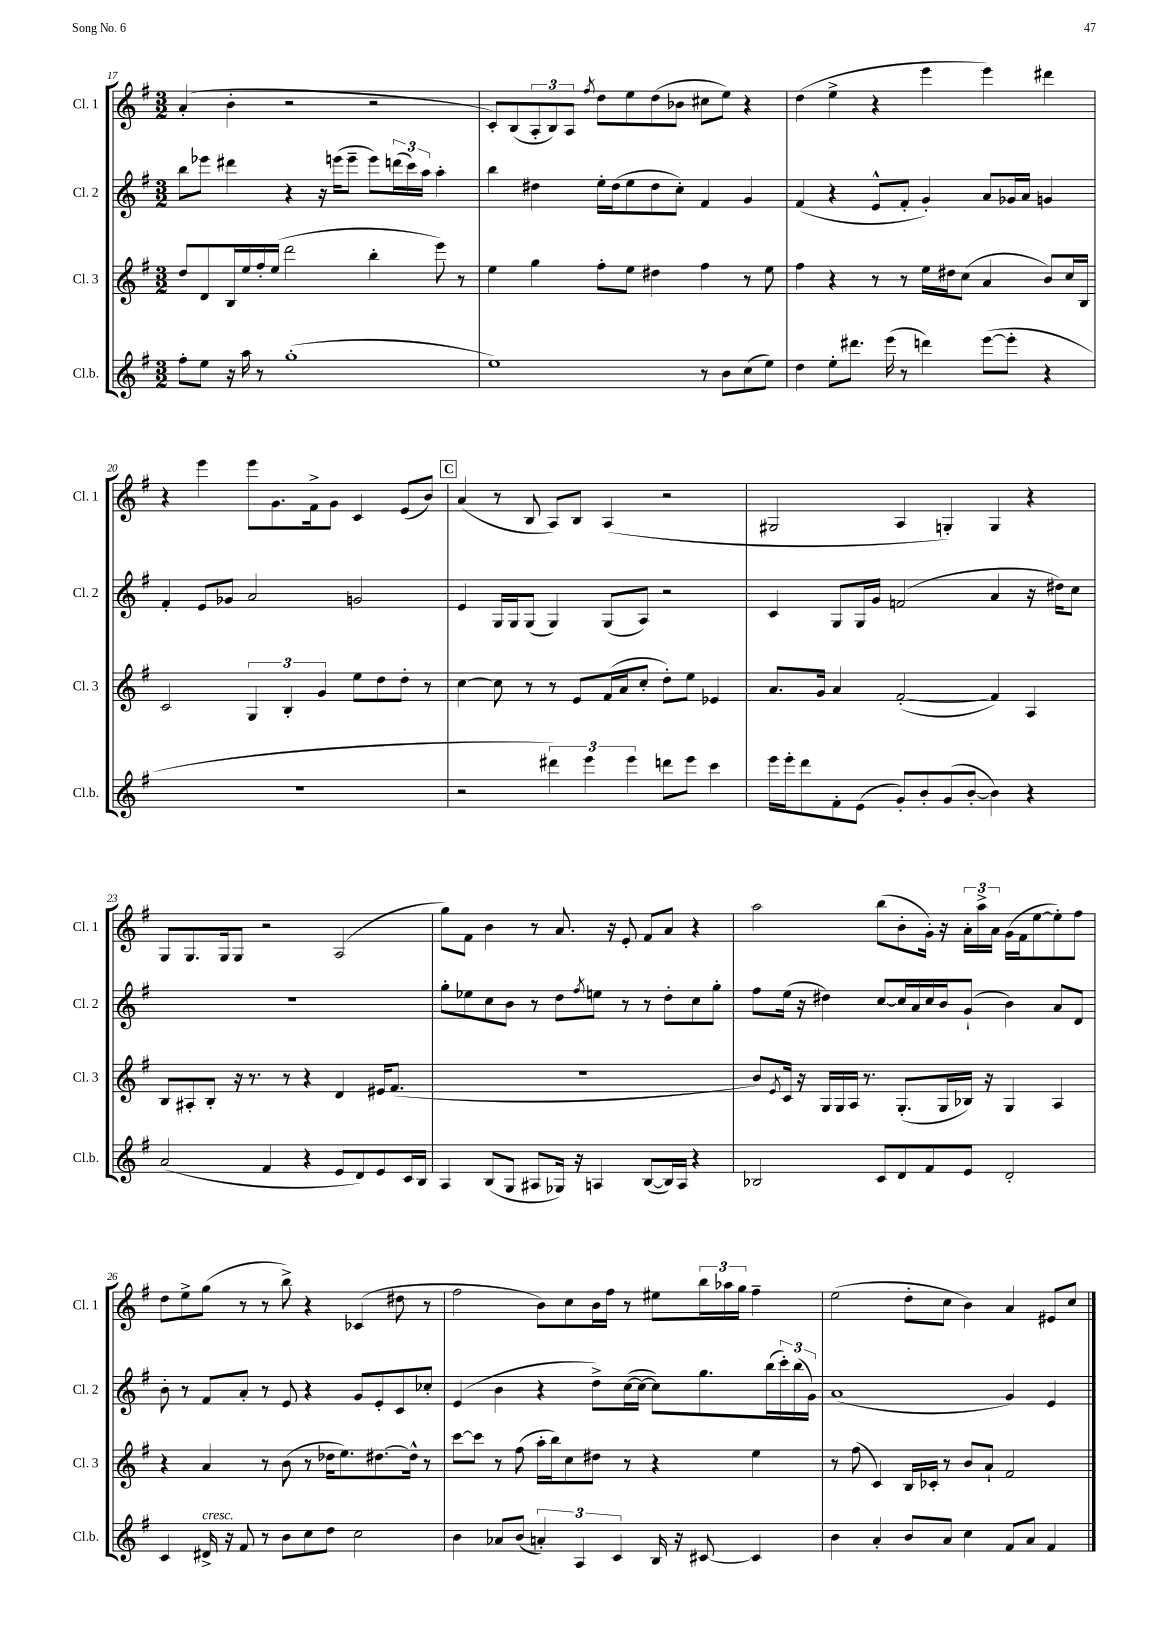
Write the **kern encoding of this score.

**kern	**kern	**kern	**kern
*staff4	*staff3	*staff2	*staff1
*clefG2	*clefG2	*clefG2	*clefG2
*k[f#]	*k[f#]	*k[f#]	*k[f#]
*M3/2	*M3/2	*M3/2	*M3/2
8ff#'\L	8dd/L	8bb\L	(4a'/
8ee\J	8d/	8eee-\J	.
16r	16B/L	4ddd#\	4b'\
16aa\	16ee/	.	.
8r	16ff#'/	.	.
.	(16ee/JJ	.	.
(1gg'	2ddd\	4r	2r
.	.	16r	.
.	.	(16eee\LK	.
.	.	8eee~\J	.
.	4bb'\	8eee\L)	2r
.	.	(24ddd\L	.
.	.	24ccc\)	.
.	.	24aa\JJ	.
.	8eee\)	4aa'\	.
.	8r	.	.
=	=	=	=
1ee)	4ee\	4bb\	8c'/L)
.	.	.	(8B/
.	4gg\	4dd#\	12A'/
.	.	.	12B/)
.	.	.	12A/J
.	.	.	8qff#/
.	8ff#'\L	16ee'\LL	8dd\L
.	.	(16dd#\J	.
.	8ee\J	8ee\	8ee\
.	4dd#\	8dd#\	(8dd\
.	.	8cc'\J)	8b-\J
8r	4ff#\	4f#/	8cc#\L
8b\L	.	.	8ee\J)
(8cc\	8r	4g/	4r
8ee\J)	8ee\	.	.
=	=	=	=
4dd\	4ff#\	(4f#/	(4dd\
8ee'\L	4r	4r	4ee^\
8.ddd#\J	.	.	.
.	8r	8e^^/L	4r
(16eee\	.	.	.
8r	8r	8f#'/J	.
4ddd\)	16ee\LL	4g'/)	4eee\
.	16dd#\J	.	.
.	(8cc\J	.	.
([8eee\L	4a/	8a/L	4eee\)
8eee'\]J	.	16g-/L	.
.	.	16a/JJ	.
4r	8b/L)	4g/	4ddd#\
.	16cc/L	.	.
.	16B/JJ	.	.
=	=	=	=
1.r	2c/	4f#'/	4r
.	.	8e/L	4eee\
.	.	8g-/J	.
.	6G/	2a/	8eee\L
.	.	.	8.g\
.	6B'/	.	.
.	.	.	16f#^\k
.	6g/	.	.
.	.	.	8g\J
.	8ee\L	2g/	4c/
.	8dd\	.	.
.	8dd'\J	.	(8e/L
.	8r	.	8b/J)
=	=	=	=
2r	[4cc\	4e/	(4a/
.	8cc\]	16G/LL	8r
.	.	16G/J	.
.	8r	(8G/J	8B/
6ddd#\)	8r	4G/)	8A/L)
.	8e/L	.	8B/J
6eee\	.	.	.
.	(16f#/L	(8G/L	(4A/
.	16a/J	.	.
6eee\	.	.	.
.	8cc'/J	8A/J)	.
8ddd\L	8dd'\L)	2r	2r
8eee\J	8ee\J	.	.
4ccc\	4e-/	.	.
=	=	=	=
16eee\LL	8.a/L	4c/	2G#/
16eee'\J	.	.	.
8ddd\	.	.	.
.	16g/Jk	.	.
8f#'\	4a/	8G/L	.
(8e\J	.	16G/L	.
.	.	16g/JJ	.
8g'/L)	([2f#'/	(2f/	4A/
8b'/	.	.	.
(8g/	.	.	4G'/)
[8b'/J	.	.	.
4b\])	4f#/])	4a/	4G/
4r	4A/	16r	4r
.	.	16dd#\LK)	.
.	.	8cc\J	.
=	=	=	=
(2a/	8B/L	1.r	8G/L
.	8A#'/	.	8.G/
.	8B'/J	.	.
.	.	.	16G/k
.	16r	.	8G/J
.	8.r	.	.
4f#/	.	.	2r
.	8r	.	.
4r	4r	.	.
8e/L	4d/	.	(2A/
8d/)	.	.	.
8e/	16e#/LK	.	.
.	(8.f#/J	.	.
16c/L	.	.	.
16B/JJ	.	.	.
=	=	=	=
4A/	1.r	8gg'\L	8gg\L)
.	.	8ee-\	8f#\J
(8B/L	.	8cc\	4b\
8G/J	.	8b\J	.
8A#/L	.	8r	8r
16G-/Jk)	.	8dd\L	8.a/
16r	.	.	.
.	.	8qff#/	.
4A/	.	8ee\J	.
.	.	.	16r
.	.	8r	8e'/
([8B/L	.	8r	8f#/L
16B/]L)	.	8dd'\L	8a/J
16A/JJ	.	.	.
4r	.	8cc\	4r
.	.	8gg'\J	.
=	=	=	=
2B-/	8b/L)	8ff#\L	2aa\
.	8qe/	.	.
.	16c/Jk	(16ee\Jk	.
.	16r	16r	.
.	16G/LL	4dd#\)	.
.	16G/	.	.
.	16A/JJ	.	.
.	8.r	.	.
8c/L	.	[8cc/L	(8bb\L
8d/	(8.G'/L	16cc/]L	8b'\
.	.	16a/	.
8f#/	.	16cc/	16g'\Jk)
.	16G/L	16b/J	16r
8e/J	16B-/JJ)	(8g`/J	24a'\LL
.	.	.	24aa^\
.	16r	.	.
.	.	.	24a\JJ
2d'/	4G/	4b\)	(16g\LL
.	.	.	16f#\J
.	.	.	[8ee\
.	4A/	8a/L	8ee'\])
.	.	8d/J	8ff#\J
=	=	=	=
4c/	4r	8b'\	8dd\L
.	.	8r	8ee^\
16d#^/	4a/	8f#/L	(8gg\J
16r	.	.	.
8f#/	.	8a'/J	8r
8r	8r	8r	8r
8b\L	(8b\	8e/	8bb^\)
8cc\	8r	4r	4r
8dd\J	16dd-\LK	.	.
.	8.ee\)	.	.
2cc\	.	8g/L	(4c-/
.	[8.dd#\	8e'/	.
.	.	8c/	8dd#\
.	16dd#^^\]Jk	.	.
.	8r	8cc-'/J	8r
=	=	=	=
4b\	[8ccc\L	(4e/	2ff#\
.	8ccc\]J	.	.
8a-/L	8r	4b\	.
(8b/J	(8ff#\	.	.
6a'/)	16aa'\LL	4r	8b\L)
.	16bb\J)	.	.
.	8cc\	.	8cc\
6A/	.	.	.
.	8dd#\J	8dd^\L)	16b\L
.	.	.	16ff#\JJ
6c/	.	.	.
.	8r	([16cc\L	8r
.	.	16cc\_JJ	.
16B/	4r	8cc\]L)	8ee#\L
16r	.	.	.
[8c#/	.	8.gg\	24bb\L
.	.	.	24aa-\
.	.	.	24gg\JJ
4c#/]	4ee\	.	4ff#~\
.	.	(16bb\L	.
.	.	24ccc'\)	.
.	.	(24bb\	.
.	.	24g\JJ)	.
=	=	=	=
4b\	8r	(1a	(2ee\
.	(8ff#\	.	.
4a'/	4c/)	.	.
8b/L	16B/LL	.	8dd'\L
.	16c-'/JJ	.	.
8a/J	8r	.	8cc\J
4cc\	8b/L	.	4b\)
.	8a`/J	.	.
8f#/L	2f#/	4g/)	4a/
8a/J	.	.	.
4f#/	.	4e/	8e#/L
.	.	.	8cc/J
==	==	==	==
*-	*-	*-	*-
